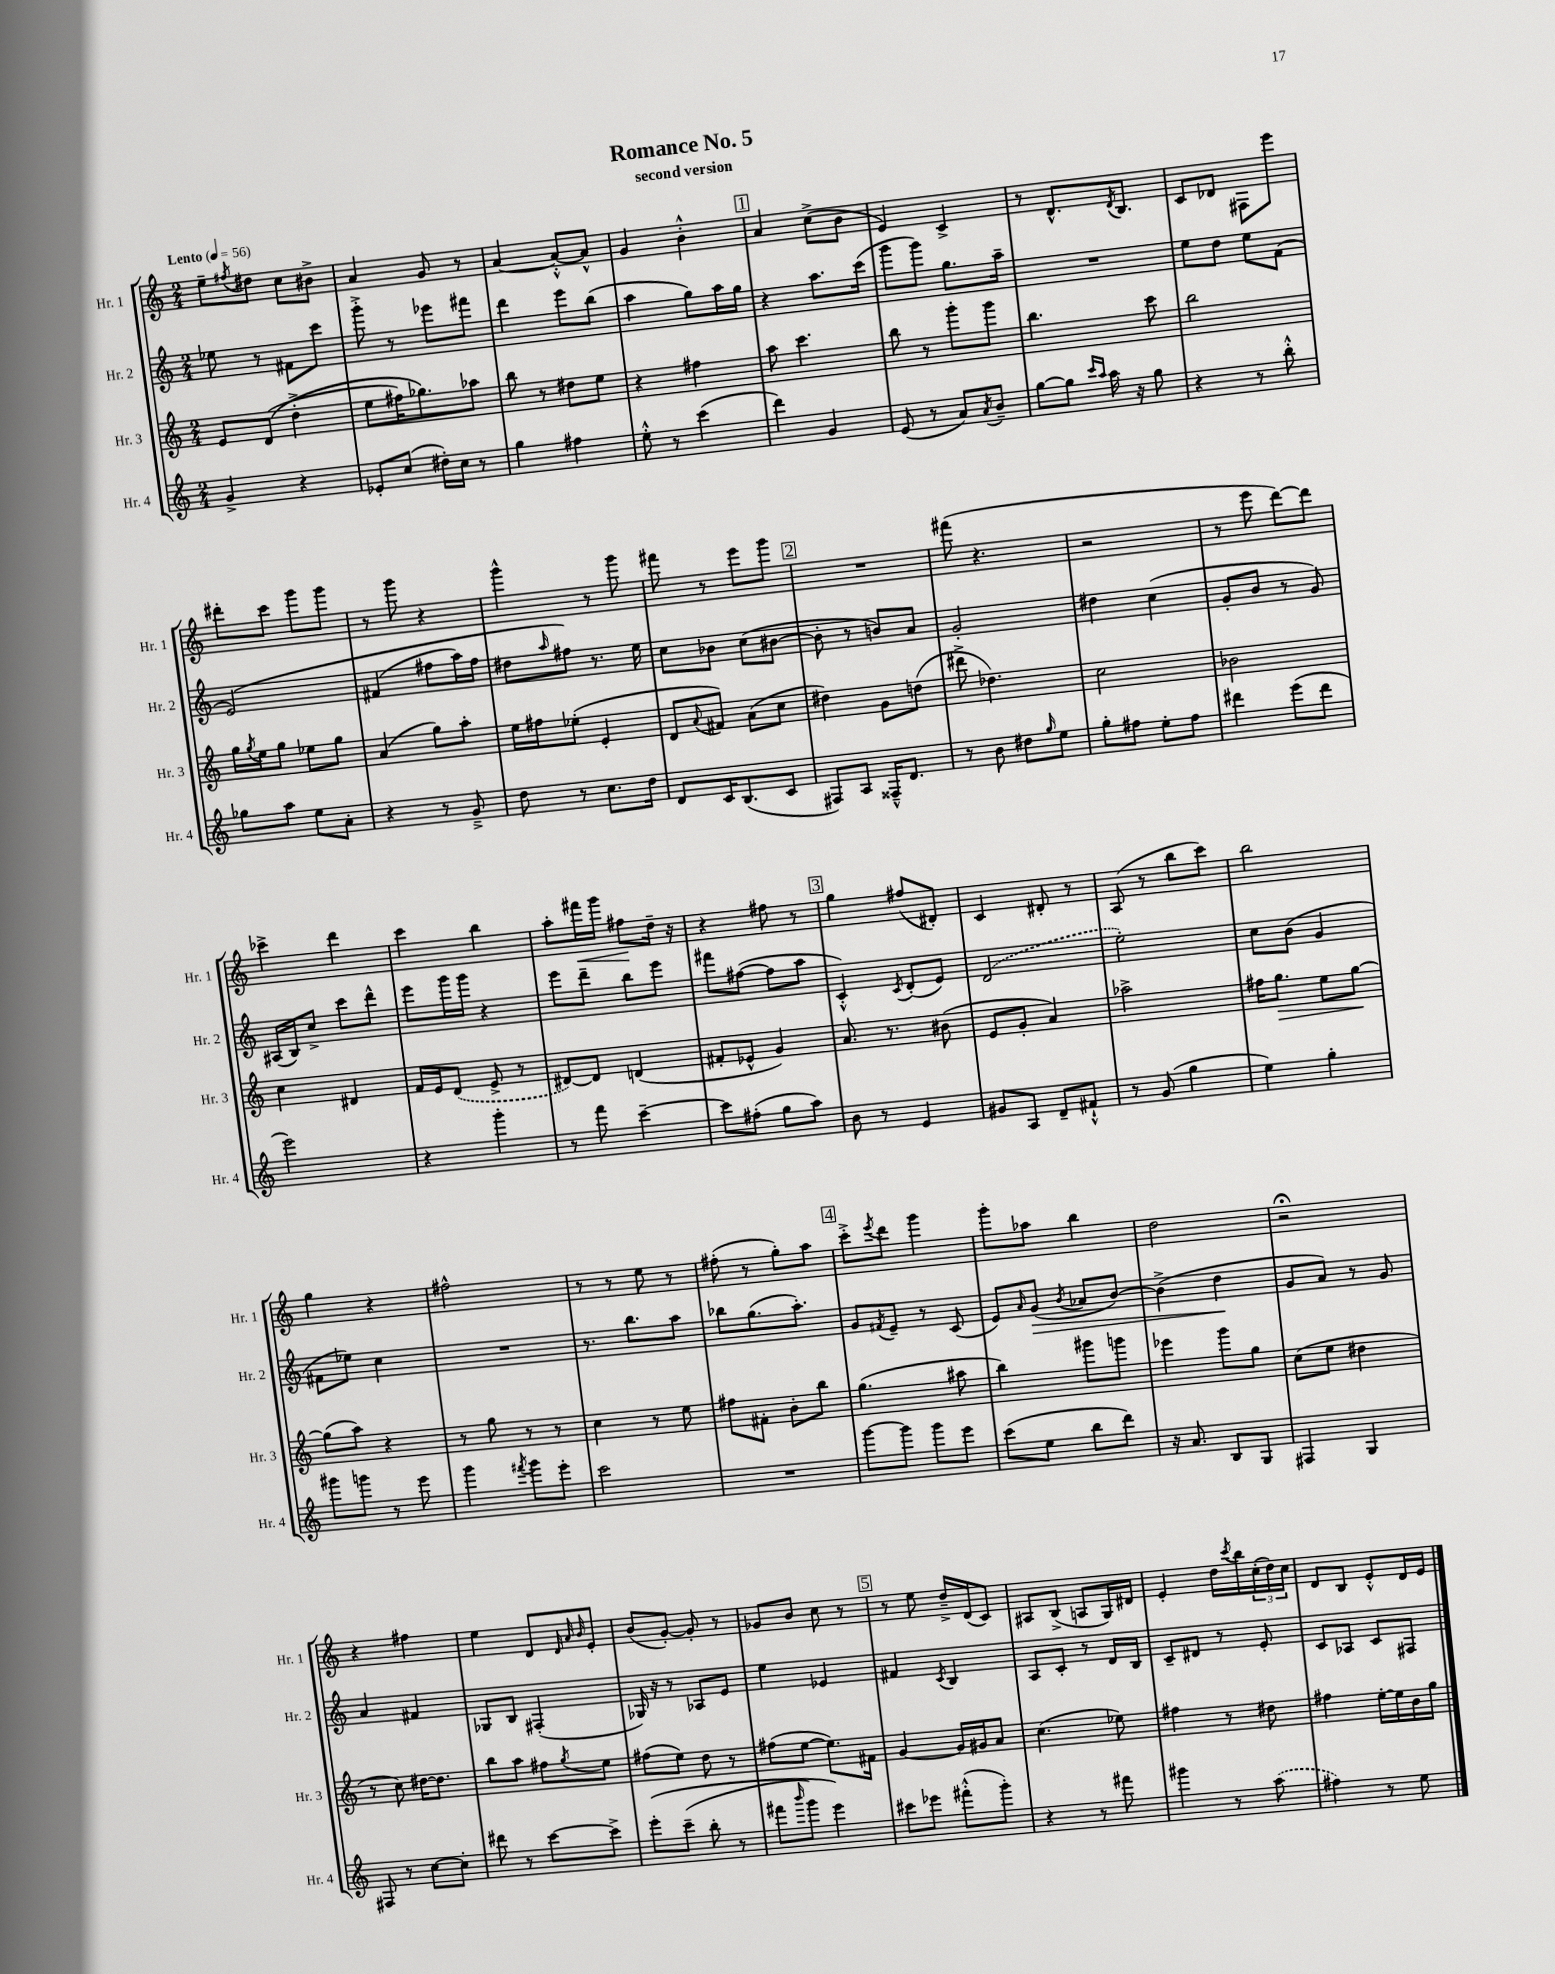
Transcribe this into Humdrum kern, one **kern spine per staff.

**kern	**kern	**kern	**kern
*staff4	*staff3	*staff2	*staff1
*clefG2	*clefG2	*clefG2	*clefG2
*k[]	*k[]	*k[]	*k[]
*M2/4	*M2/4	*M2/4	*M2/4
*MM56	*MM56	*MM56	*MM56
4g^	8e	8ee-	8ee~
.	.	.	8qff#
.	&((8d	8r	8dd#
4r	4dd'^	8f#	8cc
.	.	8ccc	8b#^
=	=	=	=
8e-'	8ee	8ggg'^	4a
(8cc	16ff#)	8r	.
.	8.gg-&)	.	.
16dd#')	.	8eee-	8g
16cc	.	.	.
8r	8aa-	8fff#	8r
=	=	=	=
4gg	8bb	4ddd	[4a
.	8r	.	.
4ff#	8dd#	8eee	8a'^^_
.	8ee	(8bb	8a^^]
=	=	=	=
8ee'^^	4r	4aa	4g
8r	.	.	.
(4ccc	4ff#	8gg)	4b'^^
.	.	16aa	.
.	.	16gg	.
=	=	=	=
4ddd)	8aa	4r	4a
.	4.ccc	.	.
4g	.	8.aa	(8cc^
.	.	.	8b
.	.	(16ccc	.
=	=	=	=
(8e	8bb	8ggg	4e)
8r	8r	8ggg)	.
8a)	8ggg'	8.gg	4c^
8qa	.	.	.
8b~	8ggg	.	.
.	.	16aa~	.
=	=	=	=
[8gg	4.bb	2r	8r
8gg]	.	.	8.d^^
16qqccc	.	.	.
16qqaa	.	.	.
16aa	.	.	.
.	.	.	8qd
16r	.	.	8.B
8gg	8ccc	.	.
=	=	=	=
4r	2bb	8ee	8c
.	.	8dd	8d-
8r	.	8ee	8F#
8bb'^^	.	(8f	8eee
=	=	=	=
8gg-	16gg	&(2e)	8ddd#'
.	8qgg	.	.
.	16ee	.	.
8aa	8gg	.	8ccc
8ee	8ee-	.	8ggg
8a'	8gg	.	8ggg
=	=	=	=
4r	(4a	(4f#	8r
.	.	.	8ggg
8r	8gg)	8ff#	4r
8g~^	8aa'	16aa)	.
.	.	16ff#	.
=	=	=	=
8dd	16ee	8dd#	4ggg^^
.	16ff#	.	.
.	.	16qqaa	.
8r	(8ee-'	8ff#&)	.
8.cc	4e'	8.r	8r
.	.	.	8ggg
16dd	.	16ee	.
=	=	=	=
8d	8d	8cc	8fff#
.	8qqa	.	.
16c	8f#)	8b-	8r
(8.B	.	.	.
.	(8a	(8cc	8eee
8c	8cc	[8b#	8ggg
=	=	=	=
8F#)	4dd#)	8b#']	2r
8A	.	8r	.
16F##~^^	8g	8b)	.
8.d	.	.	.
.	(8dd	8a	.
=	=	=	=
8r	8ddd#^	2g'	(8fff#
8b	4.dd-)	.	4.r
8dd#	.	.	.
16qqgg	.	.	.
8ee	.	.	.
=	=	=	=
8gg'	2cc	4dd#	2r
8ff#	.	.	.
8ee'	.	(4cc	.
8ff#	.	.	.
=	=	=	=
4ddd#	2b-	8g'	8r
.	.	8b	8eee
(8eee	.	8r	[8ddd)
8ddd#	.	8g)	8ddd]
=	=	=	=
2eee)	4cc	(16A#	4ccc-^
.	.	16B)	.
.	.	8cc^	.
.	4d#	8ccc	4ddd
.	.	8ddd^^	.
=	=	=	=
4r	16f	8eee	4ccc
.	16e	.	.
.	(8d	16ggg	.
.	.	16ggg	.
4ggg'	8e^	4r	4bb
.	8r	.	.
=	=	=	=
8r	[8d#)	8eee	8aa'
8fff	8d#]	8ddd~	16fff#
.	.	.	16ggg
[4ccc~	(4d	8bb	8ff#
.	.	8eee	16dd~
.	.	.	16r
=	=	=	=
8ccc]	8f#'	8fff#	4r
(8ff#'	8e-^^	([8ff#	.
8gg	4g)	8ff#]	8ff#
8aa)	.	8aa	8r
=	=	=	=
8b	8.a	4c'^^)	4gg
8r	.	.	.
.	8.r	.	.
.	.	8qc	.
4e	.	(8d'	(8ff#
.	(8b#	8e)	8d#')
=	=	=	=
8g#	8e	(2d	4c
8A	8g'	.	.
8d~	4a)	.	8d#'
8f#`^^	.	.	8r
=	=	=	=
8r	2aa-^	2ee')	(8A
(8g	.	.	8r
4gg	.	.	8bb
.	.	.	8ccc)
=	=	=	=
4ee)	16ff#	8cc	2bb
.	8.gg	.	.
.	.	(8b	.
4gg'	8ee	4g	.
.	[8gg	.	.
=	=	=	=
8ggg#	(8gg]	8f#	4gg
8ggg	8aa)	8ee-)	.
8r	4r	4cc	4r
8eee	.	.	.
=	=	=	=
4ggg	8r	2r	2ff#^^
.	8gg	.	.
8qfff#	.	.	.
8ggg	8r	.	.
8eee'	8r	.	.
=	=	=	=
2ccc	4cc	8.r	8r
.	.	.	8r
.	.	8.bb	.
.	8r	.	8ee
.	8ee	8aa	8r
=	=	=	=
2r	8ff#	8bb-	(8ff#'
.	8f#'	(8.gg	8r
.	8b'	.	8gg')
.	.	8.aa')	.
.	8bb	.	8aa
=	=	=	=
[8ggg	(4.gg	8g	8ccc'^
.	.	8qf#	8qeee
8ggg]	.	8e~	8ddd
8ggg	.	8r	4ggg
8eee	8aa#	(8c	.
=	=	=	=
(8ccc	4bb)	8e)	8ggg'
.	.	16qqa	.
8ee	.	(8g	8aa-
.	.	8qb	.
8bb	8ggg#	8a-	4bb
8ddd)	8ggg	[8b)	.
=	=	=	=
16r	4eee-	(4b^]	2dd
8.a	.	.	.
8B	8ggg	4dd	.
8G	8gg	.	.
=	=	=	=
4F#	(8cc	8g	2r;
.	8ee	8a)	.
4G	4dd#	8r	.
.	.	8g	.
=	=	=	=
8F#	8r	4a	4r
8r	8cc)	.	.
[8cc	[16dd#	4f#	4ff#
.	8.dd#]	.	.
8cc']	.	.	.
=	=	=	=
8ddd#	8bb	8G-	4ee
8r	8aa	8B	.
[8ccc	8ff#	(4F#'	8d
.	.	.	32qqd
.	.	.	32qqa
.	8qgg	.	32qqb
8ccc^]	8ee	.	8e'
=	=	=	=
&(8eee'	(8ff#	16G-)	(8b
.	.	16r	.
(8ccc~	8ee)	8r	[8g')
8bb'	8dd	8A-	8g']
8r	8r	8e	8r
=	=	=	=
8fff#	(8ff#	4ee	8g-
16qqbbb	.	.	.
8ggg)	[8ee	.	8b
4eee&)	8.ee])	4e-	8cc
.	.	.	8r
.	16f#	.	.
=	=	=	=
8ccc#	[4g	4f#	8r
8eee-	.	.	8ee
.	.	8qc	.
(8fff#'^^	16g]	4B	16dd~^
.	16g#	.	(16d
8ggg')	8a	.	8c)
=	=	=	=
4r	(4.cc	8A	8A#
.	.	8c'	(8B^
8r	.	8r	8A
8fff#	8ee-)	16d	16G)
.	.	16B	16d#
=	=	=	=
4ggg#	4ff#	8c~	4e'
.	.	8d#	.
8r	8r	8r	16dd
.	.	.	8qccc
.	.	.	16bb
(8aa	8dd#	8e'	(24cc'
.	.	.	24dd)
.	.	.	24cc
=	=	=	=
4ff#)	4ff#	8c	8d
.	.	8A-	8B
8r	[16ee'	8c	8e'^^
.	16ee]	.	.
8ee	16b	8F#	16d
.	16gg	.	16e
==	==	==	==
*-	*-	*-	*-
